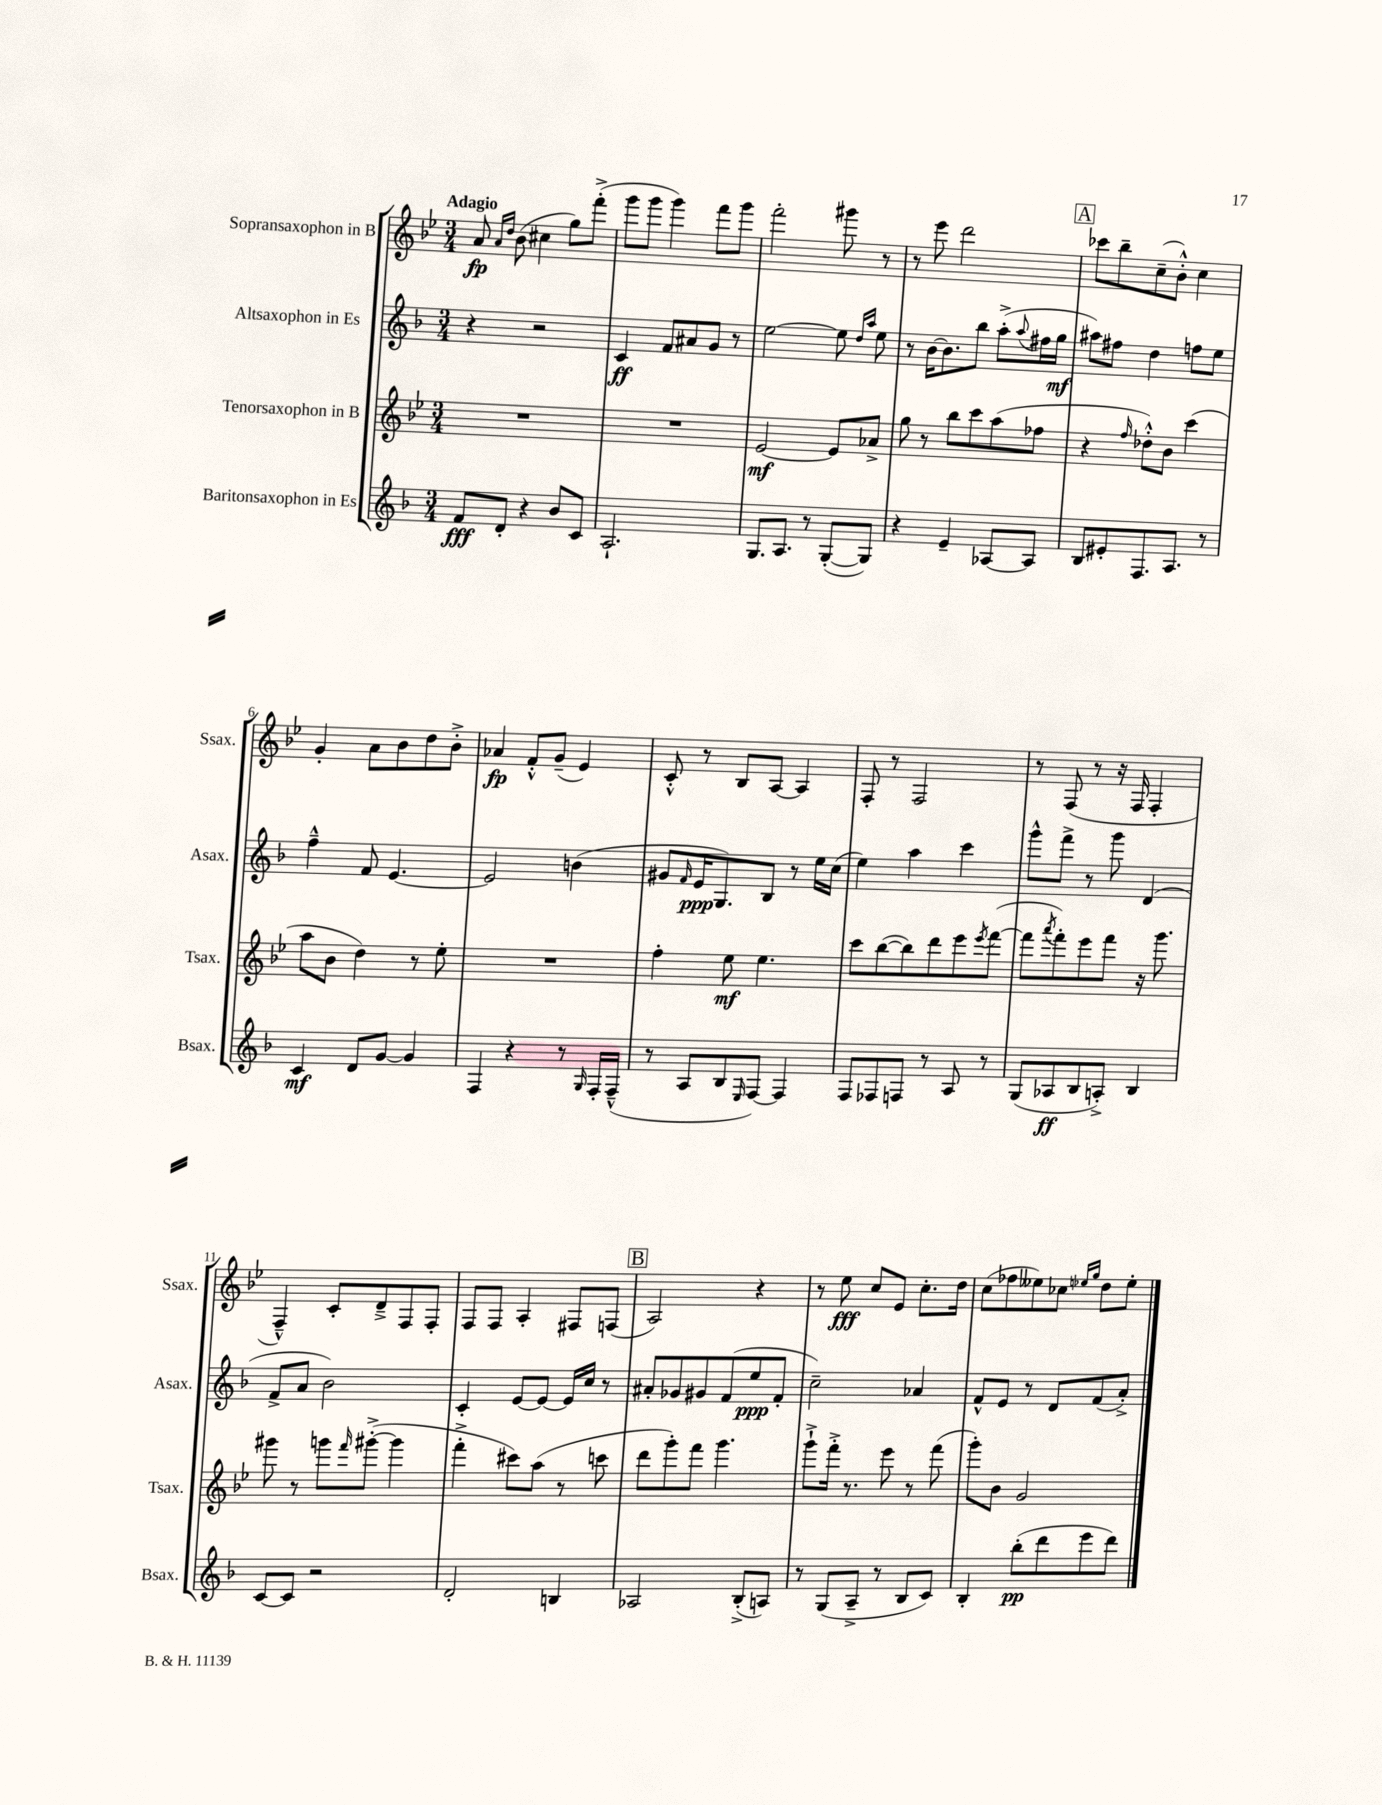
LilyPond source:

<<
\new StaffGroup <<
\new Staff = "s0" \with { instrumentName = "Sopransaxophon in B" shortInstrumentName = "Ssax." } {
    \clef treble \key bes \major \numericTimeSignature \time 3/4 \tempo "Adagio"
    a'8\fp \grace { a'16 d''16 } bes'8( cis''4 g''8) f'''8-.->( |
    g'''8 g'''8 g'''4) f'''8 g'''8 |
    f'''2-. gis'''8 r8 |
    r8 ees'''8 d'''2 |
    \mark \markup { \box "A" } ces'''8 bes''8-- c''8--( bes'8-.-^) c''4 |
    g'4-. a'8 bes'8 d''8 bes'8-.-> |
    aes'4\fp f'8-.-^ g'8--( ees'4) |
    c'8-.-^ r8 bes8 a8~ a4 |
    f8-. r8 f2 |
    r8 f8( r8 r16 f16 f4-. |
    f4---^) c'8-. d'8---> f8 f8-. |
    f8 f8 a4-. fis8 f8( |
    \mark \markup { \box "B" } a2) r4 |
    r8 ees''8\fff c''8 ees'8 c''8.-. d''16 |
    c''8( fes''8 eeses''8) ces''8 \grace { ees''16 g''16 } d''8 ees''8-. \bar "|." |
}
\new Staff = "s1" \with { instrumentName = "Altsaxophon in Es" shortInstrumentName = "Asax." } {
    \clef treble \key f \major \numericTimeSignature \time 3/4
    r4 r2 |
    c'4\ff f'8 ais'8 g'8 r8 |
    e''2~ e''8 \grace { d''16 a''16 } e''8 |
    r8 bes'16~ bes'8. bes''8 a''8-.->( \appoggiatura { a''8 } fis''16 g''16\mf |
    \mark \markup { \box "A" } ais''8) fis''8 d''4 f''8 e''8 |
    f''4---^ f'8 e'4.~ |
    e'2 b'4( |
    gis'8 \grace { f'16 } e'16\ppp g8.) bes8 r8 e''16 c''16( |
    e''4) a''4 c'''4 |
    g'''8-^ f'''8-> r8 g'''8 d'4( |
    f'8-> a'8 bes'2) |
    c'4-. e'8~ e'8~ e'16 c''16 r8 |
    \mark \markup { \box "B" } ais'8-. ges'8 gis'8 f'8( e''8\ppp f'8-. |
    c''2--) aes'4 |
    f'8-^ e'8 r8 d'8 f'8( a'8-.->) \bar "|." |
}
\new Staff = "s2" \with { instrumentName = "Tenorsaxophon in B" shortInstrumentName = "Tsax." } {
    \clef treble \key bes \major \numericTimeSignature \time 3/4
    R2. |
    R2. |
    ees'2~\mf ees'8 aes'8-> |
    g''8 r8 bes''8 c'''8 a''8( fes''8 |
    \mark \markup { \box "A" } r4 \grace { f''16 } des''8-.-^) bes'8 c'''4( |
    a''8 bes'8 d''4) r8 ees''8-. |
    R2. |
    f''4-. ees''8\mf ees''4. |
    c'''8 bes''8~( bes''8) d'''8 ees'''8 \acciaccatura { ees'''8 } f'''8~( |
    f'''8 \acciaccatura { a'''8 } f'''8-.) ees'''8 f'''8 r16 g'''8. |
    gis'''8 r8 g'''8 \grace { f'''16 } gis'''8~-.->( gis'''4 |
    f'''4-.-> cis'''8) a''8( r8 c'''8 |
    \mark \markup { \box "B" } d'''8 g'''8-.) f'''8 g'''4. |
    g'''8-!-> f'''16-.-> r8. ees'''8 r8 f'''8( |
    g'''8-.) bes'8 g'2 \bar "|." |
}
\new Staff = "s3" \with { instrumentName = "Baritonsaxophon in Es" shortInstrumentName = "Bsax." } {
    \clef treble \key f \major \numericTimeSignature \time 3/4
    f'8\fff d'8-. r4 bes'8 c'8 |
    a2.-! |
    g8. a8. r8 g8~-.( g8) |
    r4 e'4-- aes8~ aes8 |
    \mark \markup { \box "A" } bes8 eis'8-. f8. a8. r8 |
    c'4\mf d'8 g'8~ g'4 |
    f4 r4 r8 \grace { g16 } f16-. f16---^( |
    r8 a8 bes8 \grace { e16 } f8~) f4 |
    f8 fes8 f8 r8 a8 r8 |
    g8( aes8\ff bes8 a8-.->) bes4 |
    c'8~ c'8 r2 |
    d'2-. b4 |
    \mark \markup { \box "B" } aes2 bes8-.->( a8) |
    r8 g8( a8---> r8 bes8 c'8) |
    bes4-. bes''8-.\pp( d'''8 e'''8 d'''8) \bar "|." |
}
>>
>>
